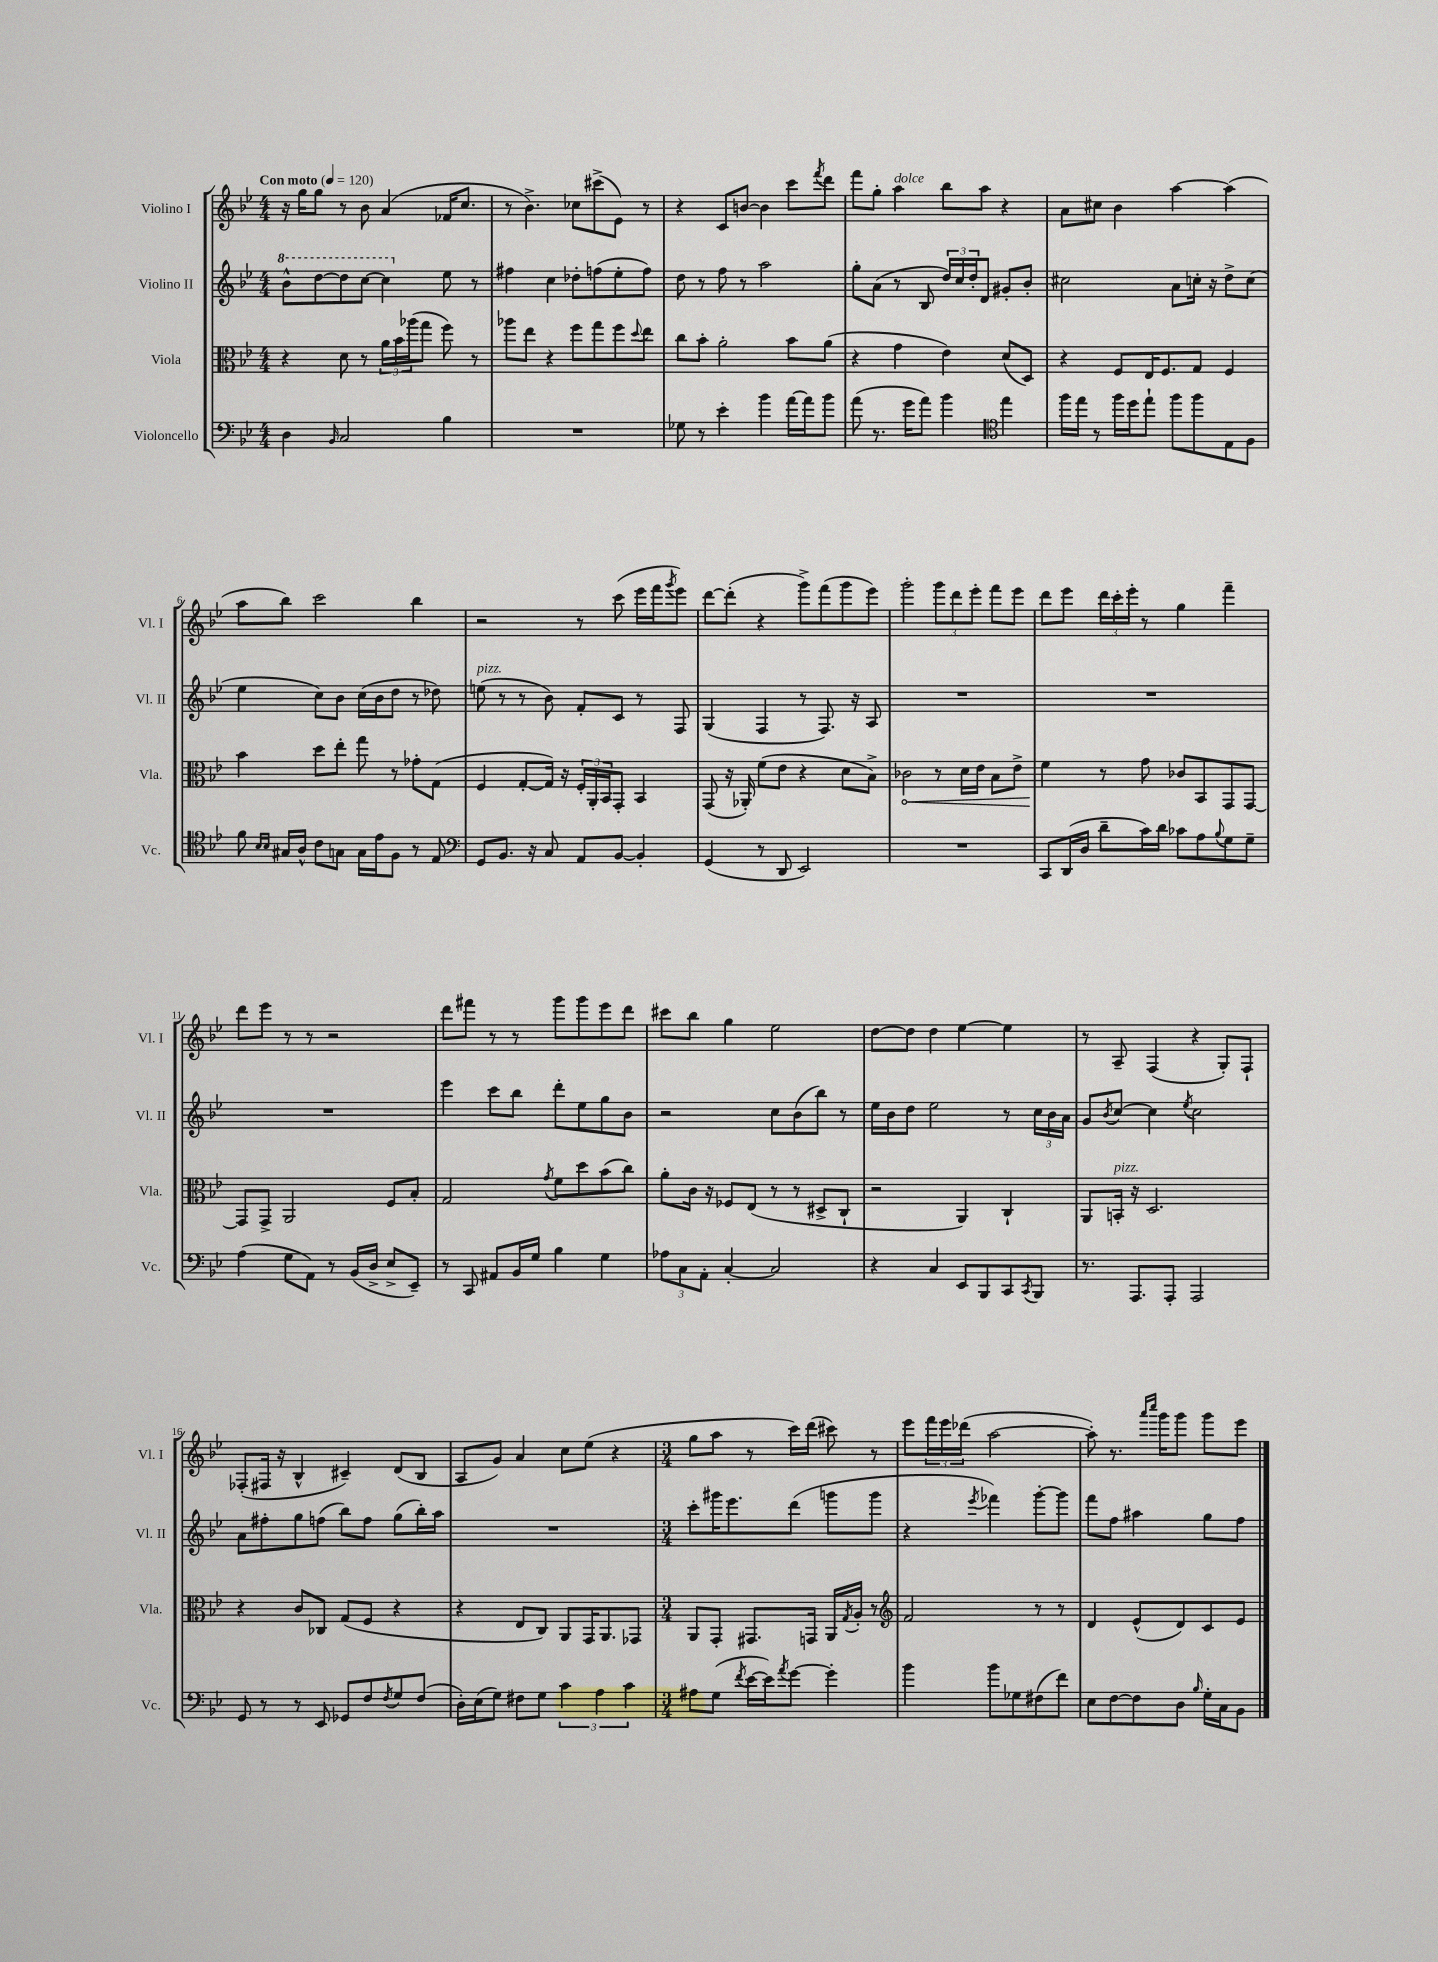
<<
\new StaffGroup <<
\new Staff = "s0" \with { instrumentName = "Violino I" shortInstrumentName = "Vl. I" } {
    \clef treble \key bes \major \numericTimeSignature \time 4/4 \tempo "Con moto" 4 = 120
    r16 g''16 g''8 r8 bes'8 a'4( fes'16 c''8. |
    r8 bes'4.->) ces''8 cis'''8->( ees'8) r8 |
    r4 c'8 b'8~ b'4 c'''8 \acciaccatura { f'''8 } d'''8 |
    f'''8 g''8-. a''4^\markup { \italic "dolce" } bes''8 a''8 r4 |
    a'8 cis''8 bes'4 a''4~ a''4( |
    a''8 bes''8) c'''2 bes''4 |
    r2 r8 c'''8( ees'''16 f'''16 \acciaccatura { g'''8 } ees'''8) |
    d'''8~ d'''8-.( r4 g'''8->) f'''8( g'''8 ees'''8) |
    g'''2-. \tuplet 3/2 { g'''8 d'''8 ees'''8-. } f'''8 ees'''8 |
    d'''8 ees'''8 \tuplet 3/2 { d'''16 c'''16-. ees'''16-. } r8 g''4 f'''4-- |
    d'''8 ees'''8 r8 r8 r2 |
    d'''8 fis'''8 r8 r8 g'''8 g'''8 ees'''8 d'''8 |
    cis'''8 bes''8 g''4 ees''2 |
    d''8~ d''8 d''4 ees''4~ ees''4 |
    r8 a8-- f4( r4 g8-.) f8-! |
    fes8-.( fis16 r16 bes4-^ cis'4--) d'8( bes8 |
    a8 g'8) a'4 c''8 ees''8( r4 |
    \numericTimeSignature \time 3/4 g''8 a''8 r8 c'''16) d'''16( cis'''8) r8 |
    ees'''8 \tuplet 3/2 { f'''16 ees'''16 des'''16( } a''2~ |
    a''8-.) r8. \grace { a'''16 c''''16 } g'''16 g'''8 g'''8 ees'''8 \bar "|." |
}
\new Staff = "s1" \with { instrumentName = "Violino II" shortInstrumentName = "Vl. II" } {
    \clef treble \key bes \major \numericTimeSignature \time 4/4
    \ottava #1 bes''8-^ d'''8~ d'''8 c'''8~ c'''4 \ottava #0 ees''8 r8 |
    fis''4 c''4 des''8-. f''8( ees''8-. f''8) |
    d''8 r8 f''8 r8 a''2 |
    g''8-. a'8( r8 bes8 \tuplet 3/2 { d''16) c''16 d''16-. } d'8 gis'8-. bes'8-. |
    cis''2 a'8 c''16-. r16 d''8-> c''8( |
    ees''4 c''8) bes'8 c''16( bes'16 d''8 r8 des''8) |
    e''8^\markup { \italic "pizz." }( r8 r8 bes'8) f'8-. c'8 r8 f8 |
    g4( f4 r8 f8.) r16 a8 |
    R1 |
    R1 |
    R1 |
    ees'''4 c'''8 bes''8 d'''8-. ees''8 g''8 bes'8 |
    r2 c''8 bes'8( bes''8) r8 |
    ees''16 bes'16 d''8 ees''2 r8 \tuplet 3/2 { c''16 bes'16 a'16 } |
    g'8 \acciaccatura { bes'8 } c''8~ c''4 \acciaccatura { ees''8 } c''2 |
    a'8 fis''8-. g''8 f''8( bes''8) f''8 g''8( bes''16-.) a''16 |
    R1 |
    \numericTimeSignature \time 3/4 c'''8-. gis'''16 ees'''8. d'''8( g'''8 g'''8 |
    r4 \acciaccatura { ees'''8 } fes'''4) g'''8~-. g'''8 |
    f'''8 f''8 ais''4 g''8 f''8 \bar "|." |
}
\new Staff = "s2" \with { instrumentName = "Viola" shortInstrumentName = "Vla." } {
    \clef alto \key bes \major \numericTimeSignature \time 4/4
    r4 d'8 r8 \tuplet 3/2 { a'16 bes'16 aes''16( } g''8 f''8) r8 |
    aes''8 ees''8 r4 f''8 g''8 f''8 \appoggiatura { d''8 } ees''8 |
    c''8 bes'8-. a'2-. bes'8 a'8( |
    r4 g'4 ees'4) d'8( d8) |
    r4 f8 ees16 f8. g8 f4 |
    bes'4 d''8 ees''8-. g''8 r8 ges'8-. g8( |
    f4 g8~-. g16) r16 \tuplet 3/2 { f16-. a,16-. bes,16 } g,8-. bes,4 |
    g,8( r16 aes,16-.) f'8( ees'8 r4 d'8 bes8->) |
    \once \override Hairpin.circled-tip = ##t ces'2\< r8 d'16 ees'16 bes8 ees'8-> |
    f'4\! r8 g'8 ces'8 bes,8 g,8 g,8~ |
    g,8 g,8-> a,2 f8 bes8-. |
    g2 \acciaccatura { g'8 } f'8 d''8 bes'8( c''8) |
    a'8-. c'16 r16 fes8 ees8( r8 r8 dis8-> c8-! |
    r2 a,4) c4-! |
    a,8 b,16-.^\markup { \italic "pizz." } r16 d2. |
    r4 c'8 ces8 g8( f8 r4 |
    r4 ees8 c8) a,8 g,16 a,8. ges,8 |
    \numericTimeSignature \time 3/4 a,8 g,8-. gis,8. g,16 a,16 \acciaccatura { g8 } a16-. r8 |
    \clef treble f'2 r8 r8 |
    d'4 ees'8-^( d'8) c'8 ees'8 \bar "|." |
}
\new Staff = "s3" \with { instrumentName = "Violoncello" shortInstrumentName = "Vc." } {
    \clef bass \key bes \major \numericTimeSignature \time 4/4
    d4 \grace { bes,16 } c2 bes4 |
    R1 |
    ges8 r8 ees'4-. bes'4 a'16~ a'16 bes'8 |
    a'8( r8. g'16 a'8) bes'4 \clef tenor ees''4 |
    f''16 ees''16 r8 f''16 d''16 ees''8-! f''8 f''8 ees8 f8 |
    f'8 \grace { bes16 bes16 } gis16 a16-^ c'8 g8 g16 ees'16 f8 r8 ees8 |
    \clef bass g,8 bes,8. r16 c8 a,8 bes,8~ bes,4-. |
    g,4( r8 d,8 ees,2) |
    R1 |
    c,8 d,16( d16 d'8-- c'16) d'16 ces'8 a8 \appoggiatura { bes8 } g8 g8-- |
    a4( g8 a,8) r8 bes,16( d16-> ees8-> ees,8--) |
    r8 c,8 ais,8 bes,16 g16 bes4 g4 |
    \tuplet 3/2 { aes8 c8 a,8-. } c4~-. c2 |
    r4 c4 ees,8 bes,,8 c,8 \acciaccatura { c,8 } bes,,8 |
    r8. a,,8. a,,8-. a,,2 |
    g,8 r8 r8 ees,8 ges,8 f8 \acciaccatura { f8 } g8 f8( |
    d16-.) ees16( g8) fis8 g8 \tuplet 3/2 { c'4 a4 c'4 } |
    \numericTimeSignature \time 3/4 ais8 g8( \acciaccatura { f'8 } ees'16~ ees'16) \acciaccatura { a'8 } g'8~ g'4-. |
    bes'4 bes'8 ges8 fis8( f'8) |
    ees8 f8~ f8 d8 \grace { bes16 } g16-. c16 bes,8 \bar "|." |
}
>>
>>
